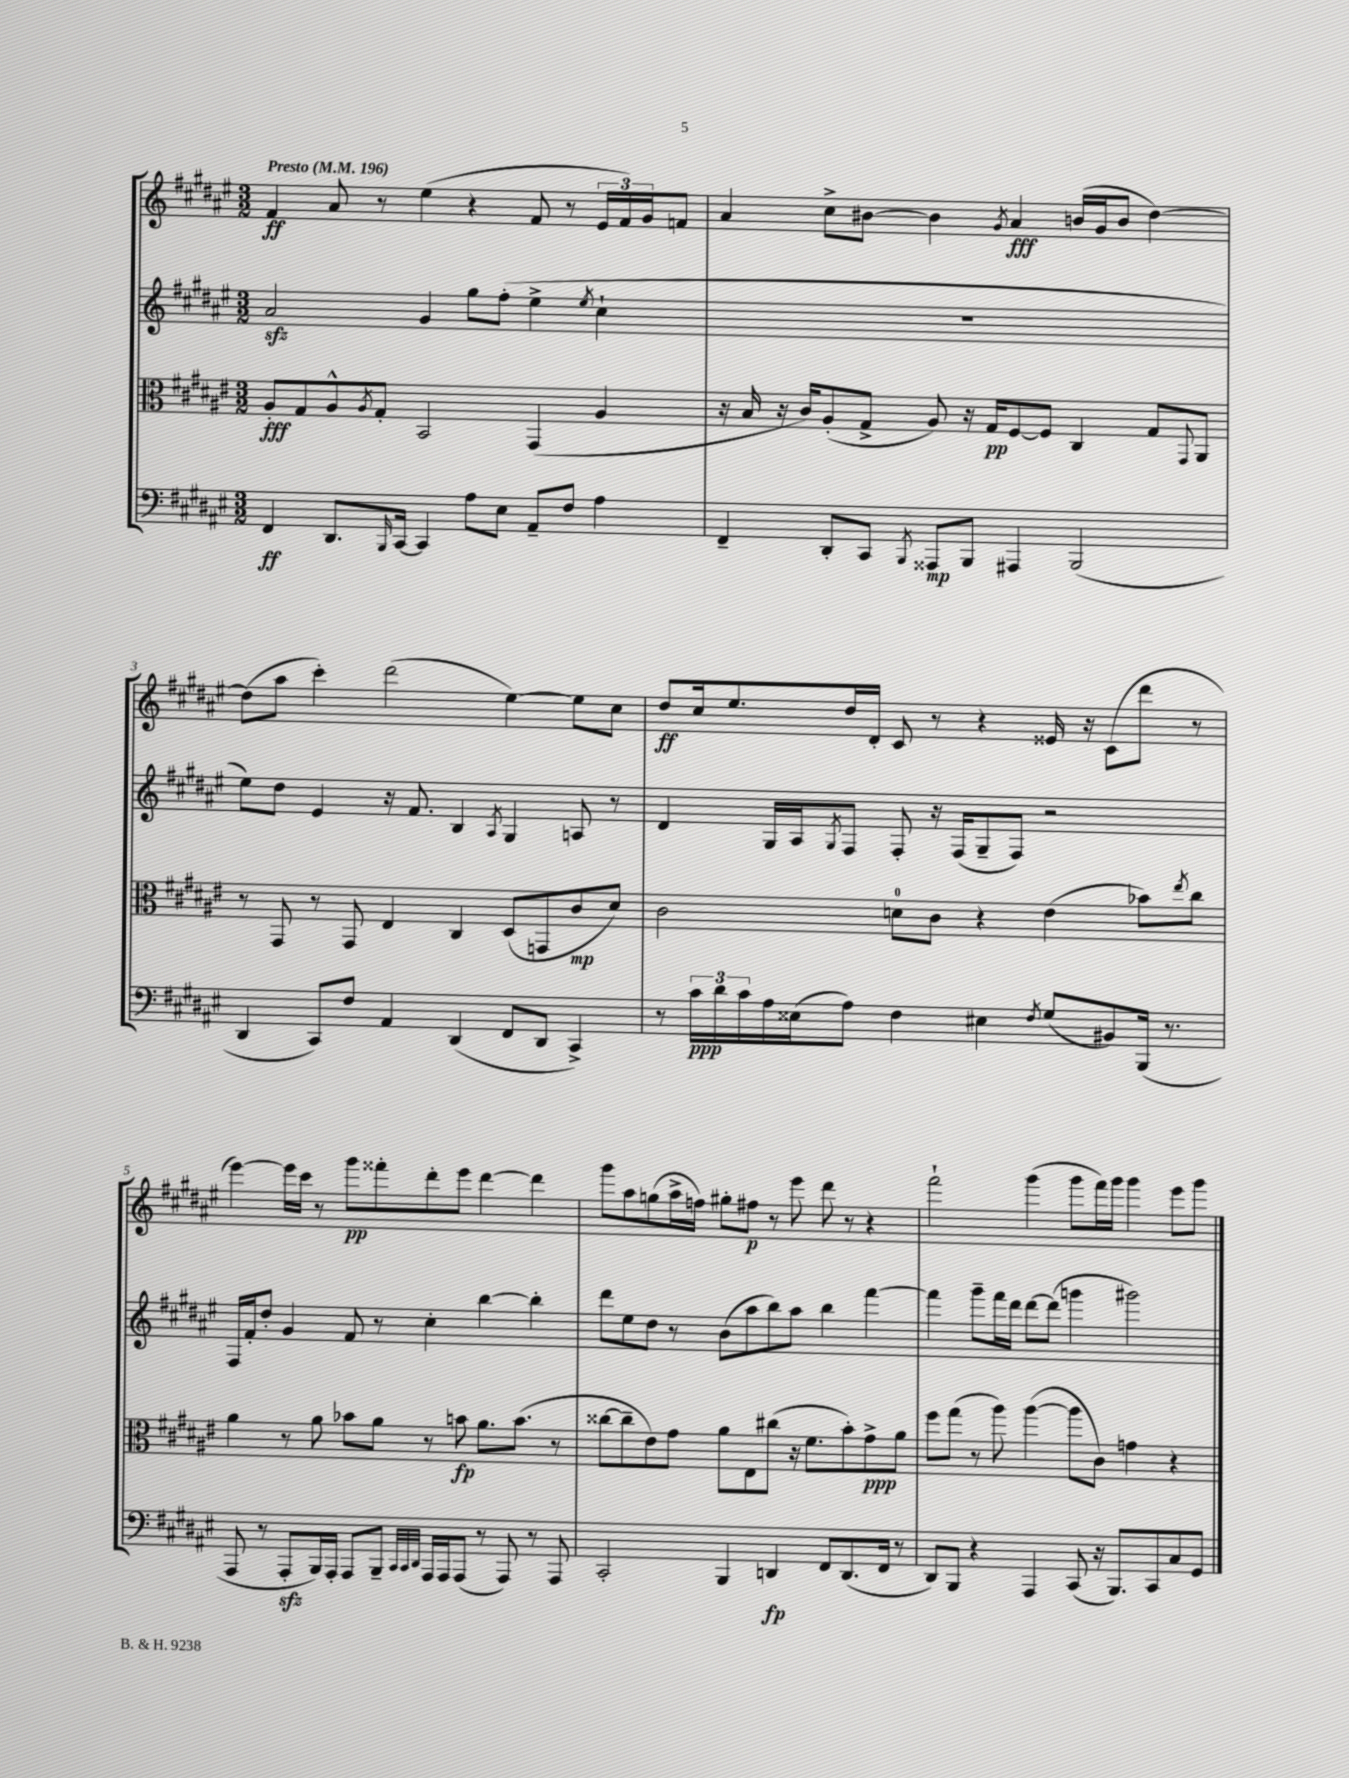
<<
\new StaffGroup <<
\new Staff = "s0" {
    \clef treble \key fis \major \numericTimeSignature \time 3/2 \tempo "Presto" 4 = 196
    fis'4\ff ais'8 r8 eis''4( r4 fis'8 r8 \tuplet 3/2 { eis'16 fis'16) gis'16 } f'8 |
    ais'4 cis''8-> bis'8~ bis'4 \acciaccatura { gis'8 } ais'4\fff b'16( gis'16 b'8 dis''4~) |
    dis''8( ais''8 cis'''4-.) dis'''2( eis''4~) eis''8 cis''8 |
    dis''8\ff cis''16 eis''8. dis''16 dis'16-. cis'8 r8 r4 eisis'16 r16 cis'8( dis'''8 r8 |
    eis'''4~) eis'''16 cis'''16 r8 gis'''8\pp fisis'''8-. dis'''8-. eis'''8 dis'''4~ dis'''4 |
    gis'''8 ais''8 g''8( ais''16-> f''16) gis''8-. fis''8\p r8 eis'''8 dis'''8 r8 r4 |
    fis'''2-! gis'''4( gis'''8 fis'''16) gis'''16 gis'''4 eis'''8 gis'''8 \bar "|." |
}
\new Staff = "s1" {
    \clef treble \key fis \major \numericTimeSignature \time 3/2
    ais'2\sfz gis'4 gis''8 fis''8-.( eis''4-> \acciaccatura { eis''8 } cis''4-! |
    R1. |
    eis''8) dis''8 eis'4 r16 fis'8. b4 \acciaccatura { ais8 } gis4 a8 r8 |
    dis'4 gis16 ais16 \acciaccatura { gis8 } fis8 fis8-. r16 fis16( gis8-- fis8) r2 |
    fis16 fis'16-. dis''8-. gis'4 fis'8 r8 cis''4-. b''4~ b''4-. |
    dis'''8 eis''8 dis''8 r8 b'8( ais''8 b''8) ais''8 b''4 fis'''4~ |
    fis'''4 gis'''8-- fis'''16 dis'''16 dis'''8~ dis'''8( g'''4 gis'''2) \bar "|." |
}
\new Staff = "s2" {
    \clef alto \key fis \major \numericTimeSignature \time 3/2
    ais8-.\fff gis8 ais8-^ \acciaccatura { ais8 } gis8-. b,2 gis,4( ais4 |
    r16 b16 r16 cis'16) ais8-.( gis8-> ais8) r16 gis16\pp fis8~ fis8 cis4 gis8 \appoggiatura { gis,8 } ais,8 |
    r8 gis,8 r8 gis,8 eis4 cis4 dis8( g,8 cis'8\mp dis'8) |
    cis'2 d'8-0 cis'8 r4 eis'4( bes'8) \acciaccatura { eis''8 } cis''8 |
    ais'4 r8 ais'8 bes'8 ais'8 r8 b'8\fp ais'8. b'8.( r8 |
    cisis''8~ cisis''8-- eis'8) gis'8 ais'8 eis8 cis''8( r16 fis'8. b'8-.) gis'8->\ppp ais'8 |
    fis''8 gis''8( r8 ais''8) ais''4~( ais''8 cis'8) g'4 r4 \bar "|." |
}
\new Staff = "s3" {
    \clef bass \key fis \major \numericTimeSignature \time 3/2
    fis,4\ff dis,8. \grace { b,,16 } cis,16~ cis,4 ais8 eis8 ais,8-- fis8 ais4 |
    fis,4-- dis,8-. cis,8 \acciaccatura { b,,8 } aisis,,8\mp b,,8 ais,,4 b,,2( |
    dis,4 cis,8) fis8 ais,4 dis,4( fis,8 dis,8 cis,4->) |
    r8 \tuplet 3/2 { cis'16\ppp dis'16 cis'16 } ais16 eisis16( ais8) fis4 eis4 \acciaccatura { fis8 } gis8( bis,8) b,,16( r8. |
    ais,,8 r8 ais,,8-.\sfz b,,16) ais,,16-. ais,,8 b,,8-- \grace { cis,32 cis,32 dis,32 } ais,,16 ais,,16 ais,,8( r8 ais,,8) r8 ais,,8 |
    cis,2-. b,,4 d,4\fp fis,8 d,8.( fis,16 r8 |
    dis,8) b,,8 r4 ais,,4 cis,8( r16 b,,8.) cis,8 cis8 gis,8 \bar "|." |
}
>>
>>
